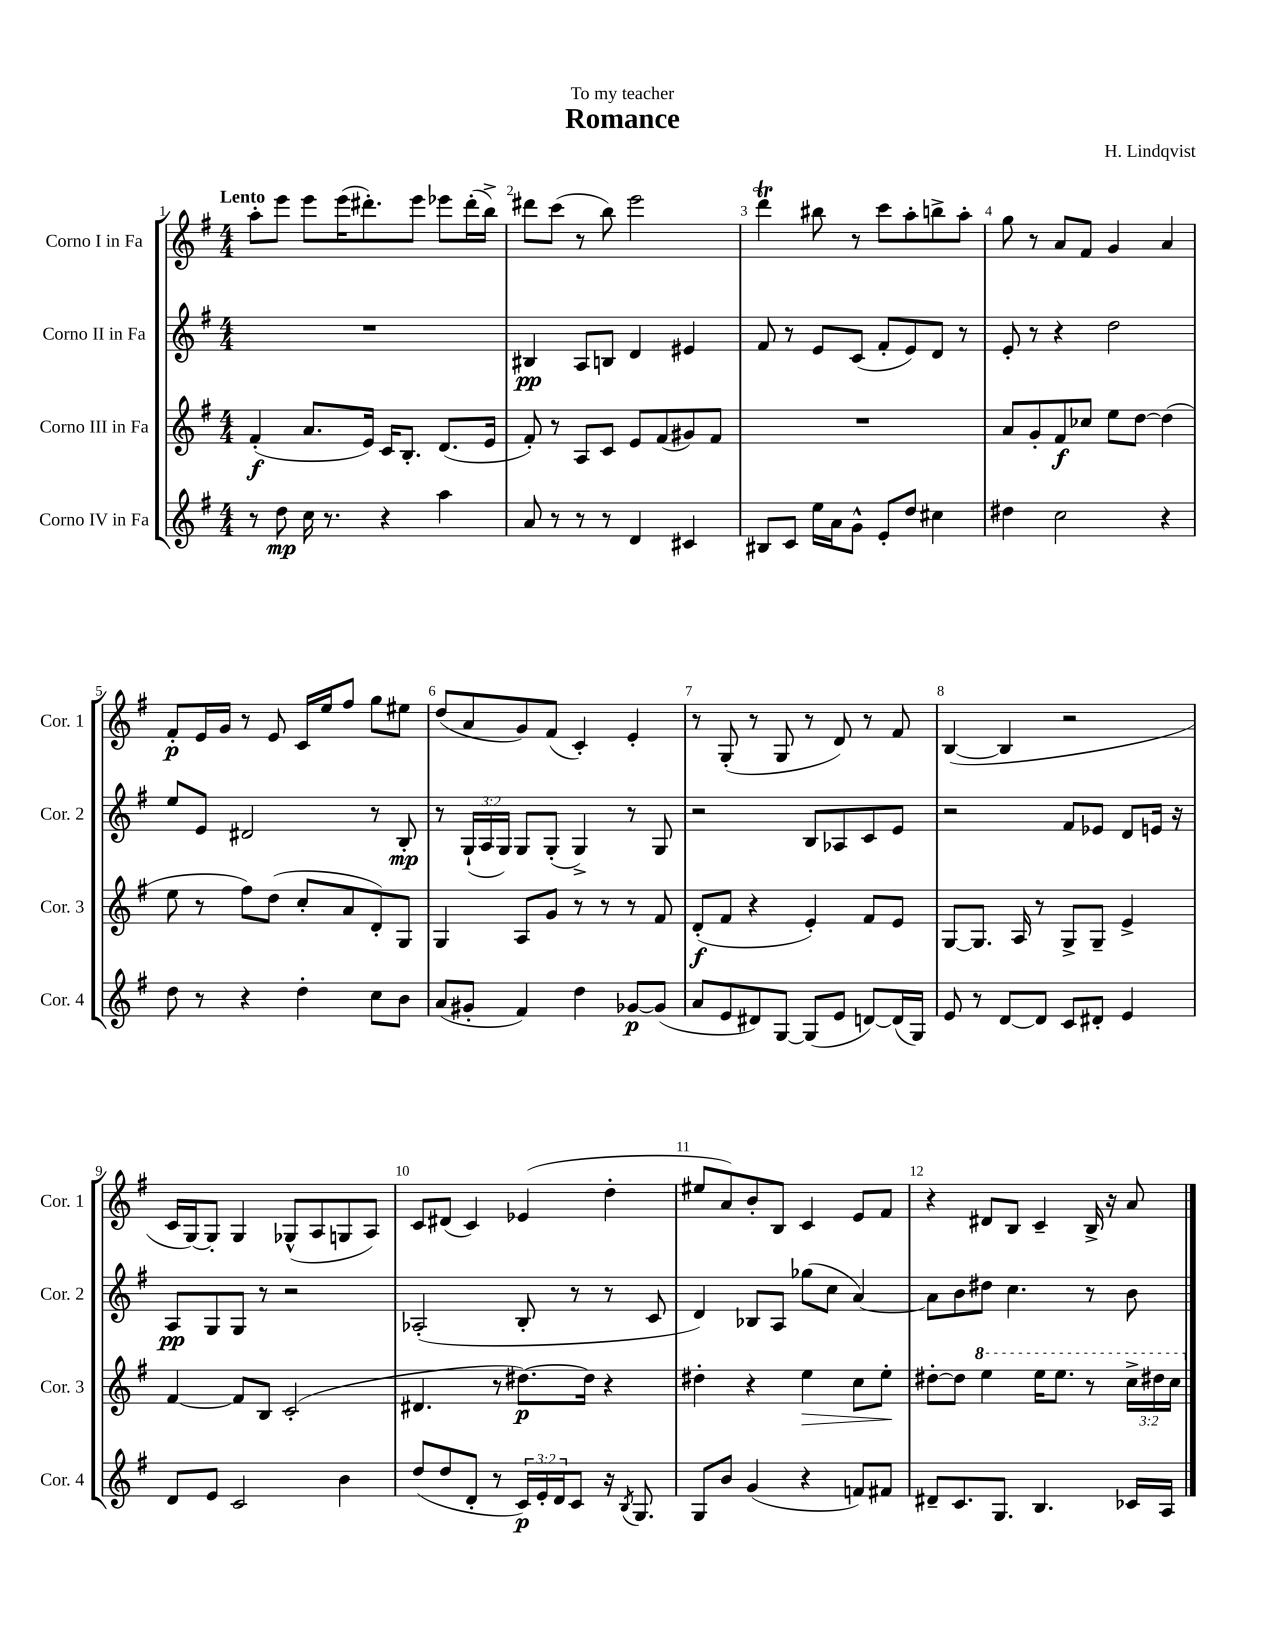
\header { title = "Romance" composer = "H. Lindqvist" dedication = "To my teacher" }
<<
\new StaffGroup <<
\new Staff = "s0" \with { instrumentName = "Corno I in Fa" shortInstrumentName = "Cor. 1" } {
    \clef treble \key g \major \numericTimeSignature \time 4/4 \tempo "Lento"
    a''8-. e'''8 e'''8 e'''16( dis'''8.-.) e'''8 ees'''8 dis'''16-.( b''16->) |
    dis'''8 c'''8( r8 b''8) e'''2 |
    d'''4\trill bis''8 r8 c'''8 a''8-. b''8-> a''8-. |
    g''8 r8 a'8 fis'8 g'4 a'4 |
    fis'8-.\p e'16 g'16 r8 e'8 c'16 e''16 fis''8 g''8 eis''8 |
    d''8( a'8 g'8) fis'8( c'4-.) e'4-. |
    r8 g8-.( r8 g8 r8 d'8) r8 fis'8 |
    b4~( b4 r2 |
    c'16 g16~) g8-. g4 ges8-^( a8 g8 a8) |
    c'8 dis'8( c'4) ees'4( d''4-. |
    eis''8 a'8) b'8-. b8 c'4 e'8 fis'8 |
    r4 dis'8 b8 c'4-- b16-> r16 a'8 \bar "|." |
}
\new Staff = "s1" \with { instrumentName = "Corno II in Fa" shortInstrumentName = "Cor. 2" } {
    \clef treble \key g \major \numericTimeSignature \time 4/4 \override Staff.TupletNumber.text = #tuplet-number::calc-fraction-text
    R1 |
    bis4\pp a8 b8 d'4 eis'4 |
    fis'8 r8 e'8 c'8( fis'8-. e'8) d'8 r8 |
    e'8-. r8 r4 d''2 |
    e''8 e'8 dis'2 r8 b8-.\mp |
    r8 \tuplet 3/2 { g16-!( a16 g16) } g8 g8-.( g4->) r8 g8 |
    r2 b8 aes8 c'8 e'8 |
    r2 fis'8 ees'8 d'8 e'16 r16 |
    a8\pp g8 g8 r8 r2 |
    aes2-.( b8-. r8 r8 c'8 |
    d'4) bes8 a8 ges''8( c''8 a'4~) |
    a'8 b'8 dis''8 c''4. r8 b'8 \bar "|." |
}
\new Staff = "s2" \with { instrumentName = "Corno III in Fa" shortInstrumentName = "Cor. 3" } {
    \clef treble \key g \major \numericTimeSignature \time 4/4 \override Staff.TupletNumber.text = #tuplet-number::calc-fraction-text
    fis'4-.\f( a'8. e'16) c'16 b8.-. d'8.( e'16 |
    fis'8-.) r8 a8 c'8 e'8 fis'8( gis'8) fis'8 |
    R1 |
    a'8 g'8-. fis'8\f ces''8 e''8 d''8~ d''4( |
    e''8 r8 fis''8) d''8( c''8-. a'8 d'8-.) g8 |
    g4 a8 g'8 r8 r8 r8 fis'8 |
    d'8-.\f( fis'8 r4 e'4-.) fis'8 e'8 |
    g8~ g8. a16 r8 g8-> g8-- e'4-> |
    fis'4~ fis'8 b8 c'2-.( |
    dis'4. r8 dis''8.~\p) dis''16 r4 |
    dis''4-. r4 e''4\> c''8 e''8-.\! |
    dis''8~-. dis''8 \ottava #1 e'''4 e'''16 e'''8. r8 \tuplet 3/2 { c'''16-> dis'''16 c'''16 \ottava #0 } \bar "|." |
}
\new Staff = "s3" \with { instrumentName = "Corno IV in Fa" shortInstrumentName = "Cor. 4" } {
    \clef treble \key g \major \numericTimeSignature \time 4/4 \override Staff.TupletNumber.text = #tuplet-number::calc-fraction-text
    r8 d''8\mp c''16 r8. r4 a''4 |
    a'8 r8 r8 r8 d'4 cis'4 |
    bis8 c'8 e''16 a'16 g'8-^ e'8-. d''8 cis''4 |
    dis''4 c''2 r4 |
    d''8 r8 r4 d''4-. c''8 b'8 |
    a'8( gis'8-. fis'4) d''4 ges'8~\p ges'8( |
    a'8 e'8 dis'8) g8~ g8( e'8 d'8~) d'16( g16) |
    e'8 r8 d'8~ d'8 c'8 dis'8-. e'4 |
    d'8 e'8 c'2 b'4 |
    d''8( d''8 d'8-. r8 \tuplet 3/2 { c'16\p) e'16-. d'16 } c'8 r16 \acciaccatura { b8 } g8. |
    g8 b'8 g'4( r4 f'8) fis'8 |
    dis'8-- c'8. g8. b4. ces'16 a16 \bar "|." |
}
>>
>>
\layout { \context { \Score \override BarNumber.break-visibility = ##(#f #t #t) barNumberVisibility = #all-bar-numbers-visible } }
